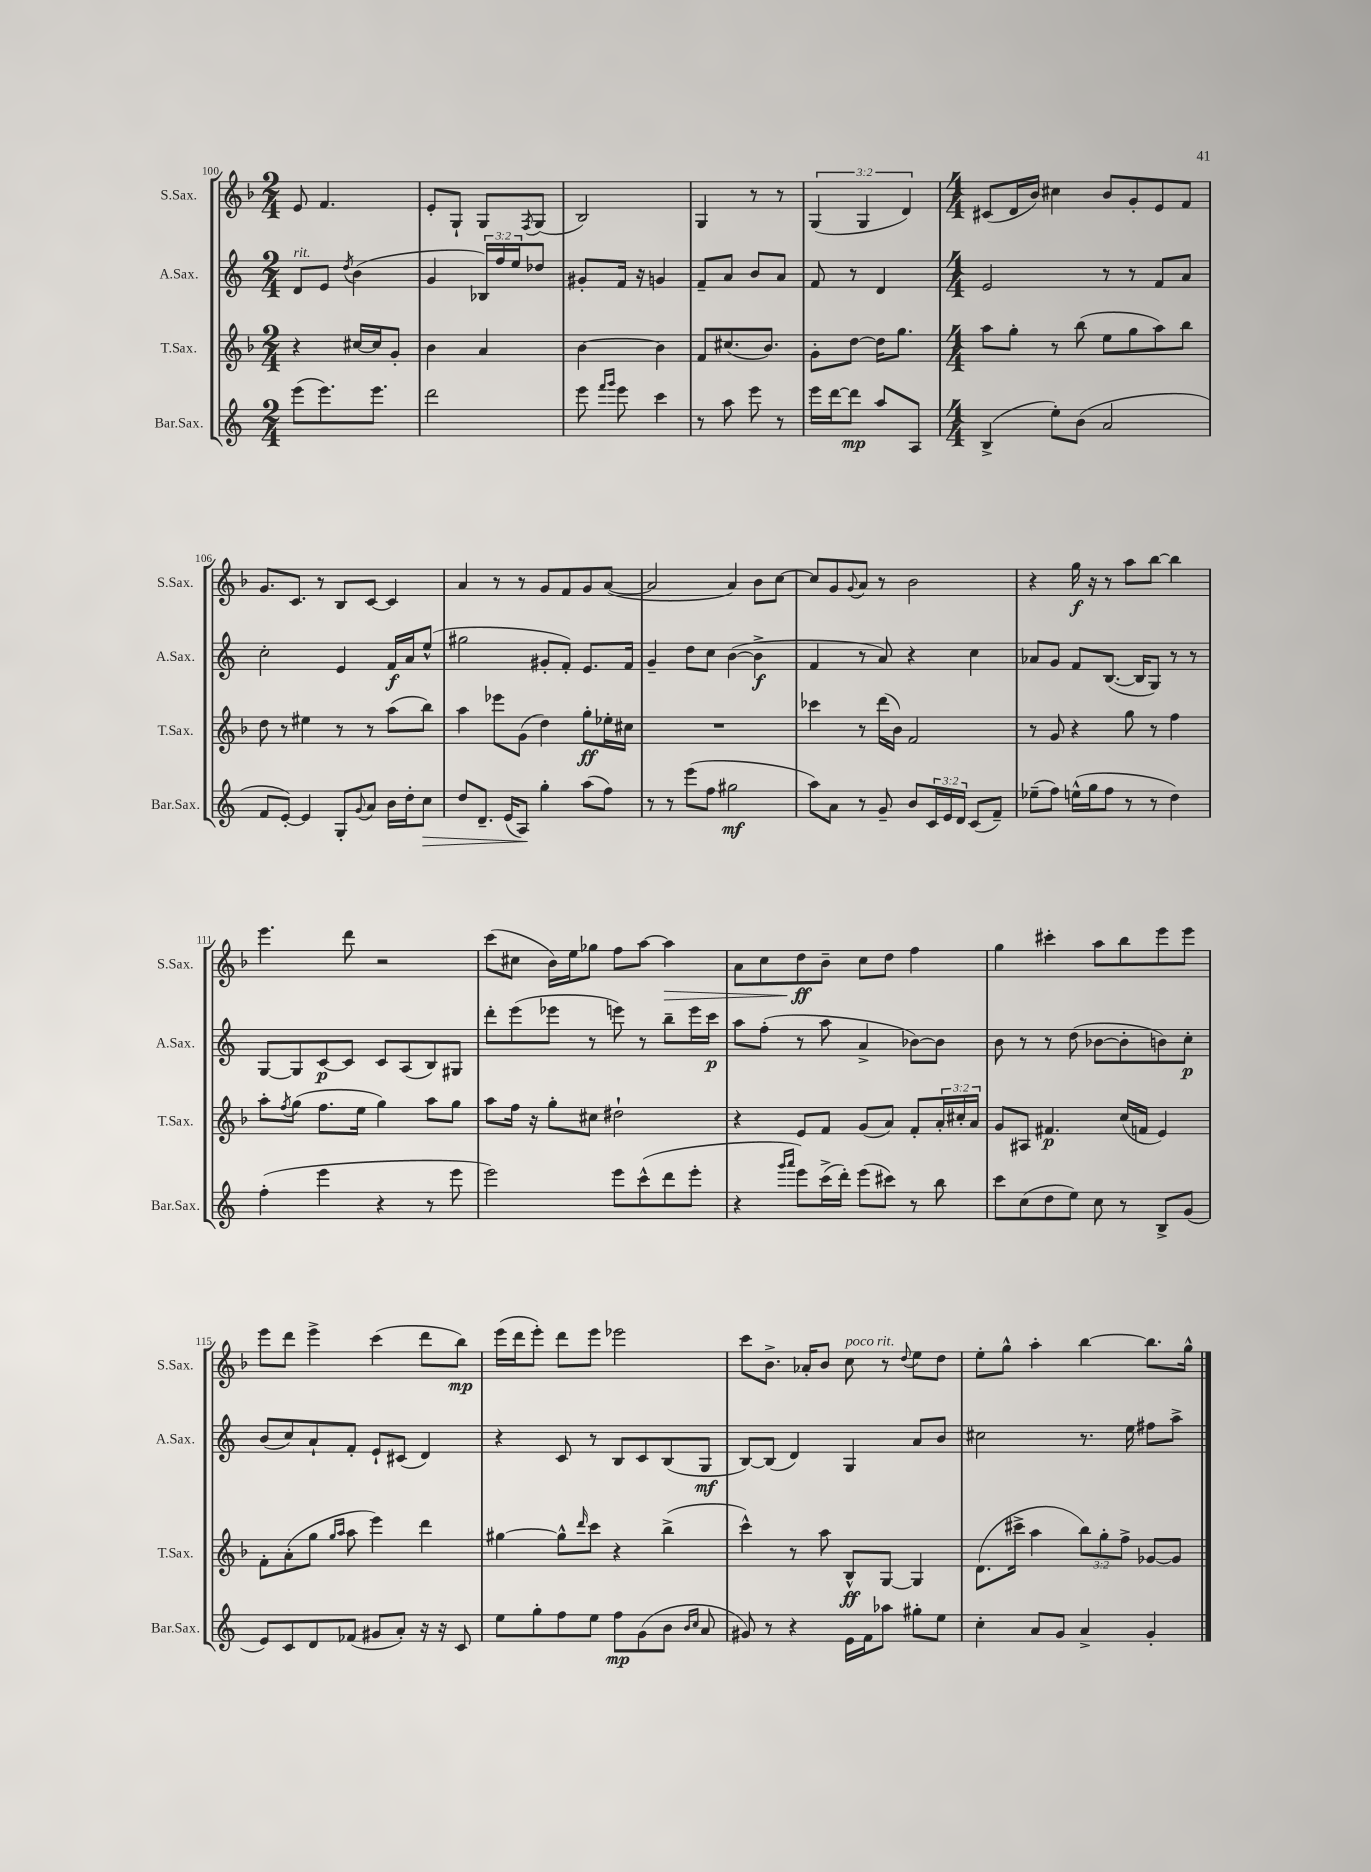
<<
\new StaffGroup <<
\new Staff = "s0" \with { instrumentName = "S.Sax." shortInstrumentName = "S.Sax." } {
    \clef treble \key f \major \numericTimeSignature \time 2/4 \override Staff.TupletNumber.text = #tuplet-number::calc-fraction-text
    e'8 f'4. |
    e'8-. g8-! g8 \acciaccatura { f8 } g8( |
    bes2) |
    g4 r8 r8 |
    \tuplet 3/2 { g4( g4 d'4) } |
    \numericTimeSignature \time 4/4 cis'8( d'16 bes'16) cis''4 bes'8 g'8-. e'8 f'8 |
    g'8. c'8. r8 bes8 c'8~ c'4 |
    a'4 r8 r8 g'8 f'8 g'8 a'8~( |
    a'2 a'4) bes'8 c''8~ |
    c''8 g'8 \appoggiatura { g'8 } a'8 r8 bes'2 |
    r4 g''16\f r16 r8 a''8 bes''8~ bes''4 |
    e'''4. d'''8 r2 |
    c'''8( cis''8 bes'16) e''16 ges''8 f''8 a''8~ a''4\> |
    a'8 c''8 d''8\ff\! bes'8-- c''8 d''8 f''4 |
    g''4 cis'''4-. a''8 bes''8 e'''8 e'''8 |
    e'''8 d'''8 e'''4-> c'''4( d'''8 bes''8\mp) |
    e'''16( d'''16 e'''8-.) d'''8 e'''8 ees'''2 |
    c'''8 bes'8.-> aes'16-. bes'8 c''8^\markup { \italic "poco rit." } r8 \appoggiatura { d''8 } e''8 d''8 |
    e''8-. g''8-^ a''4-. bes''4~ bes''8. g''16-^ \bar "|." |
}
\new Staff = "s1" \with { instrumentName = "A.Sax." shortInstrumentName = "A.Sax." } {
    \clef treble \key c \major \numericTimeSignature \time 2/4 \override Staff.TupletNumber.text = #tuplet-number::calc-fraction-text
    d'8^\markup { \italic "rit." } e'8 \acciaccatura { d''8 } b'4( |
    g'4 \tuplet 3/2 { bes16) f''16 e''16 } des''8 |
    gis'8-. f'16 r16 g'4 |
    f'8-- a'8 b'8 a'8 |
    f'8 r8 d'4 |
    \numericTimeSignature \time 4/4 e'2 r8 r8 f'8 a'8 |
    c''2-. e'4 f'16\f a'16 e''8-^( |
    gis''2 gis'8-. f'8-.) e'8. f'16 |
    g'4-- d''8 c''8 b'4~( b'4->\f |
    f'4 r8 a'8) r4 c''4 |
    aes'8 g'8 f'8 b8.~( b16 g8) r8 r8 |
    g8~ g8 c'8~\p c'8 c'8 a8( b8) gis8 |
    d'''8-. e'''8( ees'''8 r8 e'''8) r8 b''8-- e'''16 c'''16\p |
    a''8 f''8-.( r8 a''8 a'4-> bes'8~) bes'8 |
    b'8 r8 r8 d''8( bes'8~ bes'8-. b'8) c''8-.\p |
    b'8( c''8) a'8-! f'8-. e'8-! cis'8( d'4) |
    r4 c'8 r8 b8 c'8 b8( g8\mf |
    b8~) b8( d'4) g4 a'8 b'8 |
    cis''2 r8. e''16 fis''8 a''8-> \bar "|." |
}
\new Staff = "s2" \with { instrumentName = "T.Sax." shortInstrumentName = "T.Sax." } {
    \clef treble \key f \major \numericTimeSignature \time 2/4 \override Staff.TupletNumber.text = #tuplet-number::calc-fraction-text
    r4 cis''16~ cis''16 g'8-. |
    bes'4 a'4 |
    bes'4~ bes'4 |
    f'8 cis''8.( bes'8.) |
    g'8-. d''8~ d''16 g''8. |
    \numericTimeSignature \time 4/4 a''8 g''8-. r8 bes''8( e''8 g''8 a''8) bes''8 |
    d''8 r8 eis''4 r8 r8 a''8( bes''8) |
    a''4 ees'''8 g'8( d''4) g''8-.\ff ees''16-. cis''16 |
    R1 |
    ces'''4 r8 d'''16( bes'16) f'2 |
    r8 g'8 r4 g''8 r8 f''4 |
    a''8-. \acciaccatura { f''8 } g''8( f''8. e''16 g''4) a''8 g''8 |
    a''8 f''16 r16 g''8-. cis''8 dis''2-! |
    r4 e'8 f'8 g'8( a'8) f'8-. \tuplet 3/2 { a'16-. cis''16-. a'16 } |
    g'8 ais8 fis'4.\p c''16( f'16 e'4) |
    f'8-. a'8-.( g''8 \grace { g''16 a''16 } a''8 e'''4) d'''4 |
    gis''4~ gis''8-^ \grace { d'''16 } c'''8 r4 bes''4->( |
    c'''4-^) r8 a''8 bes8-^\ff g8~ g4 |
    d'8.( cis'''16-> a''4 \tuplet 3/2 { bes''8) g''8-. f''8-> } ges'8~ ges'8 \bar "|." |
}
\new Staff = "s3" \with { instrumentName = "Bar.Sax." shortInstrumentName = "Bar.Sax." } {
    \clef treble \key c \major \numericTimeSignature \time 2/4 \override Staff.TupletNumber.text = #tuplet-number::calc-fraction-text
    e'''8( e'''8.) e'''8. |
    d'''2 |
    e'''8 \grace { f'''16 g'''16 } e'''8 c'''4 |
    r8 a''8 e'''8 r8 |
    e'''16 d'''16~ d'''8\mp a''8 a8 |
    \numericTimeSignature \time 4/4 b4->( e''8-.) b'8( a'2 |
    f'8 e'8~-.) e'4 g8-. \appoggiatura { g'8 } a'8 b'16 d''16-. c''8\> |
    d''8 d'8.-- e'16( a8\!) g''4-. a''8( f''8) |
    r8 r8 e'''8( f''8 gis''2\mf |
    a''8) a'8 r8 g'8-- b'8 \tuplet 3/2 { c'16 e'16 d'16 } c'8( f'8--) |
    ees''8--( f''8) e''16-^( g''16 f''8 r8 r8 d''4) |
    f''4-.( e'''4 r4 r8 e'''8 |
    e'''2) e'''8 c'''8-^( d'''8 e'''8-. |
    r4 \grace { g'''16 a'''16 } e'''8) c'''16->( d'''16-.) e'''8( cis'''8) r8 b''8 |
    c'''8 c''8( d''8 e''8) c''8 r8 b8-> g'8( |
    e'8) c'8 d'8 fes'8( gis'8 a'8-.) r16 r16 c'8 |
    e''8 g''8-. f''8 e''8 f''8\mp g'8( b'8 \grace { b'16 c''16 } a'8 |
    gis'8) r8 r4 e'16 f'16 aes''8 gis''8-. e''8 |
    c''4-. a'8 g'8 a'4-> g'4-. \bar "|." |
}
>>
>>
\layout { \context { \Score currentBarNumber = #100 } }
